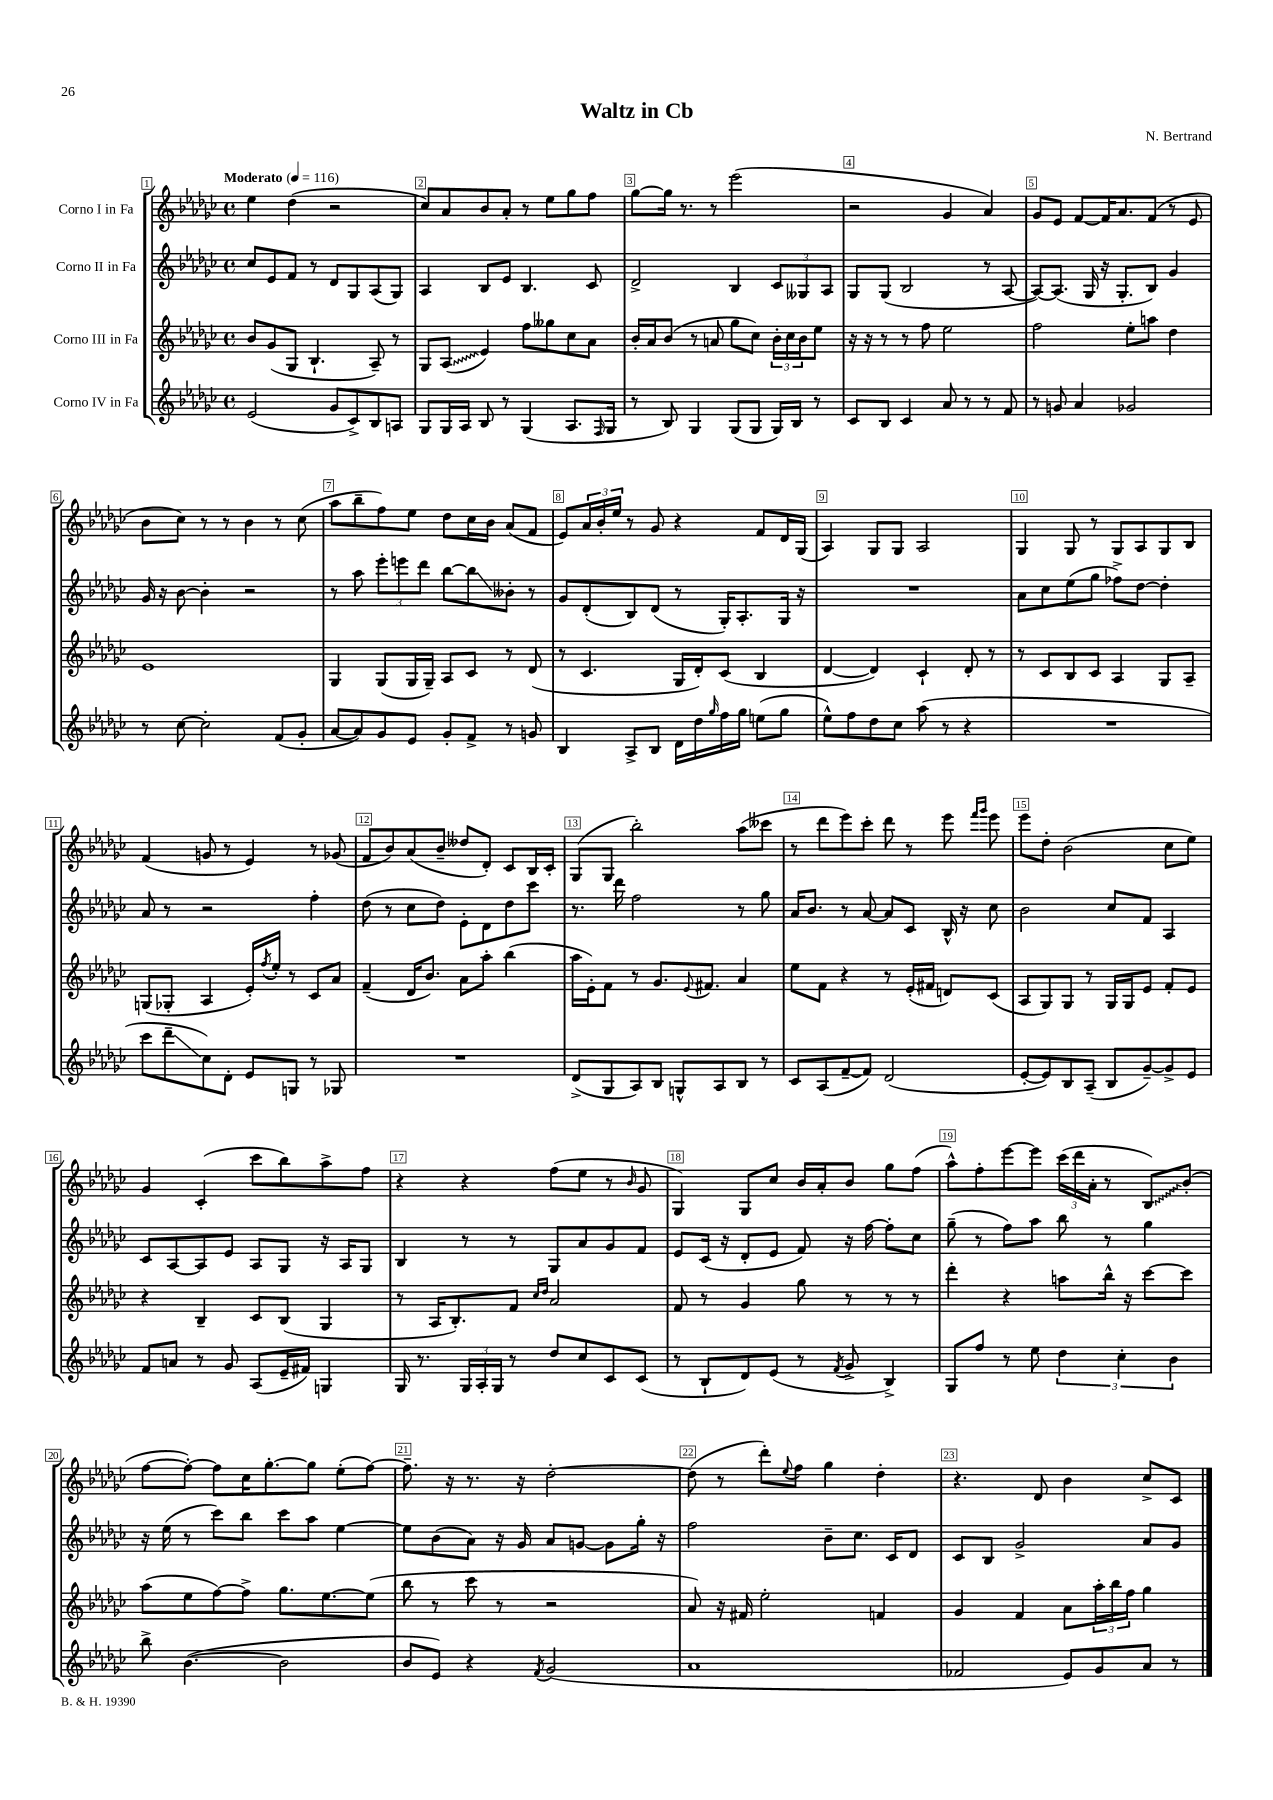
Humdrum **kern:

**kern	**kern	**kern	**kern
*staff4	*staff3	*staff2	*staff1
*clefG2	*clefG2	*clefG2	*clefG2
*k[b-e-a-d-g-c-]	*k[b-e-a-d-g-c-]	*k[b-e-a-d-g-c-]	*k[b-e-a-d-g-c-]
*M4/4	*M4/4	*M4/4	*M4/4
*met(c)	*met(c)	*met(c)	*met(c)
*MM116	*MM116	*MM116	*MM116
(2e-	8b-	8cc-	4ee-
.	(8g-	8e-	.
.	8G-	8f	(4dd-
.	4.B-`	8r	.
8g-	.	8d-	2r
8c-^)	.	8G-	.
8B-	8A-~)	(8A-	.
8A	8r	8G-)	.
=	=	=	=
8G-	8G-	4A-	8cc-)
16G-	(8A-	.	8a-
16A-	.	.	.
8B-	4e-)	8B-	8b-
8r	.	8e-	8a-'
(4G-	8ff	4.B-	8r
.	8gg--	.	8ee-
8.A-	8cc-	.	8gg-
.	8a-	8c-	8ff
16qqF	.	.	.
16G-	.	.	.
=	=	=	=
8r	16b-'	2d-^	[8gg-
.	16a-	.	.
8B-)	(8b-	.	16gg-]
.	.	.	8.r
4G-	8r	.	.
.	8a	.	8r
(8G-	8gg-	4B-	(2eee-
8G-	8cc-)	.	.
16G-)	24b-'	12c-	.
.	24cc-	.	.
16B-	.	.	.
.	24b-	12G--	.
8r	8ee-	.	.
.	.	12A-	.
=	=	=	=
8c-	16r	8G-	2r
.	16r	.	.
8B-	8r	(8G-	.
4c-	8r	2B-	.
.	8ff	.	.
8a-	2ee-	.	4g-
8r	.	.	.
8r	.	8r	4a-)
8f	.	[8A-	.
=	=	=	=
8r	2ff	8A-_)	8g-
8g	.	(8.A-]	8e-
4a-	.	.	[8f
.	.	16G-	.
.	.	16r	16f]
.	.	8.G-'	8.a-
2g-	8ee-'	.	.
.	8aa	8B-)	(8f
.	4dd-	4g-	8r
.	.	.	8e-
=	=	=	=
8r	1e-	16g-	8b-
.	.	16r	.
[8cc-	.	[8b-	8cc-)
2cc-']	.	4b-']	8r
.	.	.	8r
.	.	2r	4b-
(8f	.	.	8r
8g-'	.	.	(8cc-
=	=	=	=
[8a-	4G-	8r	8aa-
8a-])	.	8aa-	8bb-~
8g-	(8G-	12eee-'	8ff)
.	.	12eee	.
8e-	16G-	.	8ee-
.	.	12ddd-	.
.	16G-~)	.	.
8g-'	8A-	[8bb-	8dd-
8f^	8c-	8bb-]	16cc-
.	.	.	16b-
8r	8r	8b--'	(8a-
8g	(8d-	8r	8f
=	=	=	=
4B-	8r	8g-	8e-)
.	4.c-	(8d-'	24a-
.	.	.	24b-'
.	.	.	24ee-
8A-^	.	8B-)	8r
8B-	.	(8d-	8g-
16d-	16G-	8r	4r
16dd-	16d-')	.	.
16qqgg-	.	.	.
16ff	(8c-	16G-')	.
16gg-	.	8.A-'	.
(8ee	4B-	.	8f
8gg-	.	16G-	16d-
.	.	16r	(16G-
=	=	=	=
8ee-^^)	[4d-	1r	4A-)
8ff	.	.	.
8dd-	4d-])	.	8G-
8cc-	.	.	8G-
(8aa-	4c-`	.	2A-
8r	.	.	.
4r	8d-'	.	.
.	8r	.	.
=	=	=	=
1r	8r	8a-	4G-
.	8c-	8cc-	.
.	8B-	(8ee-	8G-
.	8c-	8gg-	8r
.	4A-	8ff-^)	8G-
.	.	[8dd-	8A-
.	8G-	4dd-']	8G-
.	8A-~	.	8B-
=	=	=	=
8ccc-	(8G	8a-	(4f
8ddd-~	8G-'	8r	.
8cc-)	4A-	2r	8g
8d-'	.	.	8r
8e-	16e-')	.	4e-)
.	8qff	.	.
.	16ee-'	.	.
8G	8r	.	.
8r	8c-	4ff'	8r
8G-	8a-	.	(8g-
=	=	=	=
1r	(4f~	(8dd-	8f
.	.	8r	8b-)
.	16d-	8cc-	(8a-
.	8.b-)	.	.
.	.	8dd-)	8b-~
.	8a-	8e-'	8dd--
.	8aa-'	8d-	8d-')
.	(4bb-	8dd-	8c-
.	.	8ccc-	16B-
.	.	.	16c-'
=	=	=	=
(8d-^	16aa-	8.r	(8G-
.	16e-')	.	.
8G-	8f	.	8G-
.	.	16ddd-	.
8A-)	8r	2ff	2bb-')
8B-	8.g-	.	.
8G^^	.	.	.
.	8qqe-	.	.
.	8.f#	.	.
8A-	.	.	.
8B-	4a-	8r	(8aa-
8r	.	8gg-	8ccc--
=	=	=	=
8c-	8ee-	16a-	8r
.	.	8.b-	.
(8A-	8f	.	8ddd-
[8f~	4r	8r	8eee-)
8f])	.	[8a-	8ccc-'
(2d-	8r	8a-]	8ddd-
.	(16e-'	8c-	8r
.	16f#	.	.
.	8d)	16B-^^	8eee-
.	.	16r	.
.	.	.	16qqfff
.	.	.	16qqggg-
.	(8c-	8cc-	8eee-
=	=	=	=
[8e-'	8A-	2b-	8eee-
8e-])	8G-)	.	8dd-'
8B-	8G-	.	(2b-
(8A-~	8r	.	.
8B-	16G-	8cc-	.
.	16G-	.	.
[8g-~)	8e-	8f	.
8g-^]	8f'	4A-	8cc-
8e-	8e-	.	8ee-)
=	=	=	=
8f	4r	8c-	4g-
8a	.	[8A-	.
8r	4B-~	8A-]	(4c-'
8g-	.	8e-	.
(8A-	8c-	8A-	8ccc-
16e-~	(8B-	8G-	8bb-)
16f#)	.	.	.
4G	4G-	16r	8aa-^
.	.	16A-	.
.	.	8G-	8ff
=	=	=	=
16G-	8r	4B-	4r
8.r	.	.	.
.	16A-	.	.
.	8.B-')	.	.
24G-	.	8r	4r
24A-'	.	.	.
24G-	.	.	.
8r	8f	8r	.
.	16qqcc-	.	.
.	16qqdd-	.	.
8dd-	2a-	8G-	(8ff
8cc-	.	8a-	8ee-
8c-	.	8g-	8r
.	.	.	16qqb-
(8c-	.	8f	8g-
=	=	=	=
8r	8f	8e-	4G-)
8B-`	8r	(16c-	.
.	.	16r	.
8d-)	4g-	8d-'	8G-
(8e-	.	8e-	8cc-
8r	8gg-	8f)	16b-
.	.	.	16a-'
8qf	.	.	.
8g-^	8r	16r	8b-
.	.	[16ff	.
4B-^)	8r	8ff']	8gg-
.	8r	8cc-	(8ff
=	=	=	=
8G-	4ddd-'	(8gg-~	8aa-^^)
8ff	.	8r	8ff'
8r	4r	8ff)	[8eee-
8ee-	.	8aa-	8eee-]
6dd-	8aa	8bb-	(24ccc-
.	.	.	24ddd-
.	.	.	24a-'
.	16bb-^^	8r	8r
6cc-'	.	.	.
.	16r	.	.
.	[8ccc-	4gg-	8B-)
6b-	.	.	.
.	8ccc-]	.	(8b-'
=	=	=	=
8bb-^	(8aa-	16r	[8ff
.	.	(16ee-	.
([4.b-	8ee-	8r	8ff'_)
.	[8ff)	8ccc-)	8ff]
.	8ff^]	8bb-	16cc-
.	.	.	[8.gg-'
2b-]	8.gg-	8ccc-	.
.	.	8aa-	8gg-]
.	[8.ee-	.	.
.	.	[4ee-	(8ee-'
.	(8ee-]	.	[8ff)
=	=	=	=
8b-	8bb-	8ee-]	8.ff~]
8e-)	8r	(8b-	.
.	.	.	16r
4r	8ccc-	8a-)	8.r
.	8r	16r	.
.	.	16g-	16r
8qf	.	.	.
(2g-	2r	8a-	[2dd-'
.	.	[8g	.
.	.	8g]	.
.	.	16gg-'	.
.	.	16r	.
=	=	=	=
1a-	8a-)	2ff	(8dd-]
.	16r	.	8r
.	16f#	.	.
.	2ee-'	.	8ddd-')
.	.	.	8qqee-
.	.	.	8ff
.	.	8b-~	4gg-
.	.	8.cc-	.
.	4f	.	4dd-'
.	.	16c-	.
.	.	8d-	.
=	=	=	=
2f-	4g-	8c-	4.r
.	.	8B-	.
.	4f	2g-^	.
.	.	.	8d-
8e-)	8a-	.	4b-
8g-	24aa-'	.	.
.	24bb-	.	.
.	24ff	.	.
8a-	4gg-	8a-	8cc-^
8r	.	8g-	8c-
==	==	==	==
*-	*-	*-	*-
